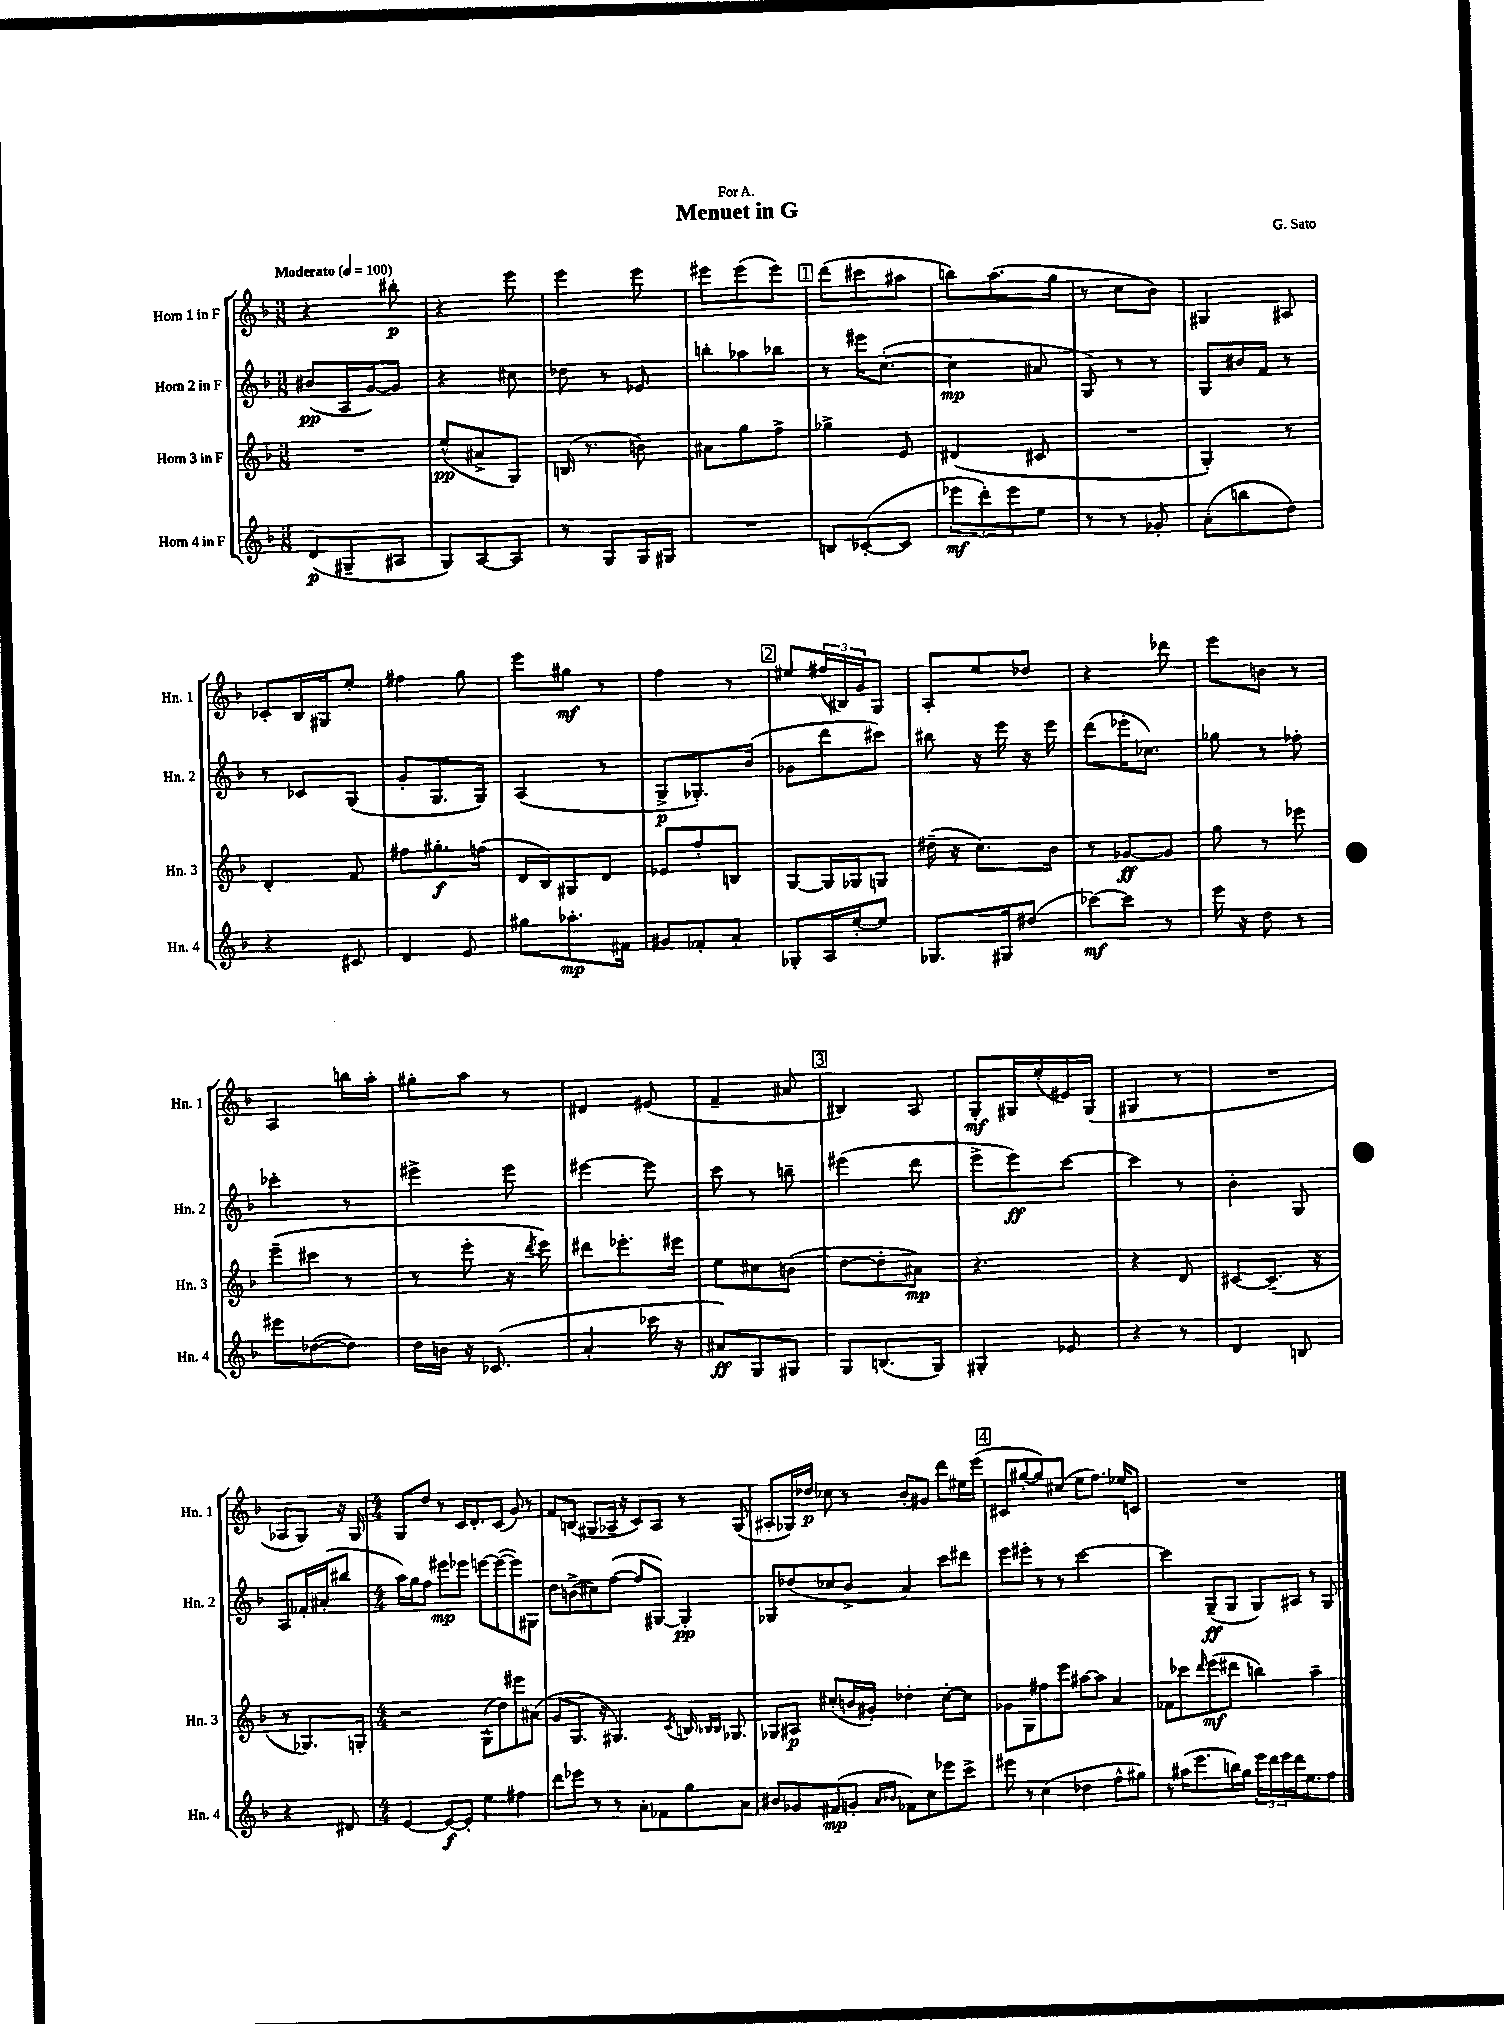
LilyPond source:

\header { title = "Menuet in G" composer = "G. Sato" dedication = "For A." }
<<
\new StaffGroup <<
\new Staff = "s0" \with { instrumentName = "Horn 1 in F" shortInstrumentName = "Hn. 1" } {
    \clef treble \key f \major \numericTimeSignature \time 3/8 \tempo "Moderato" 4 = 100
    r4 bis''8-.\p |
    r4 e'''8 |
    e'''4 e'''8 |
    eis'''8 eis'''8( eis'''8) |
    \mark \markup { \box "1" } d'''8( cis'''8 ais''8 |
    b''8) a''8.( g''16 |
    r8 c''8 bes'8) |
    gis4 ais8 |
    ces'8-. bes16 gis16 e''8-. |
    fis''4 g''8 |
    e'''8 gis''8\mf r8 |
    f''4 r8 |
    \mark \markup { \box "2" } eis''8 \tuplet 3/2 { fis''16( bis16) g'16 } g8 |
    a8-. e''8 des''8 |
    r4 des'''8 |
    e'''8 b'8 r8 |
    a4 b''16 a''16-. |
    gis''8-. a''8 r8 |
    dis'4 eis'8( |
    f'4-- ais'8 |
    \mark \markup { \box "3" } bis4) a8 |
    g8-.\mf gis16 e''16-.( eis'16) gis16( |
    gis4 r8 |
    R4. |
    aes8 g8) r16 g16 |
    \numericTimeSignature \time 4/4 g8 d''8 r8 c'16 d'8.-. c'8( g'8) r8 |
    f'8 b8( gis8 aes16-- r16 c'8) aes8 r8 gis8( |
    ais8-. ges16) des''16\p ces''8 r8 bes'8-. gis'8 d'''8 eis''16 e'''16( |
    \mark \markup { \box "4" } cis'8 gis''8~-. gis''8) cis''8( e''8 f''8.) ees''16 c'8 |
    R1 \bar "|." |
}
\new Staff = "s1" \with { instrumentName = "Horn 2 in F" shortInstrumentName = "Hn. 2" } {
    \clef treble \key f \major \numericTimeSignature \time 3/8
    bis'8\pp( a16 g'16~) g'8 |
    r4 cis''8 |
    des''8 r8 ees'8 |
    b''8-. aes''8 bes''8 |
    \mark \markup { \box "1" } r8 eis'''16 c''8.~-.( |
    c''4\mp ais'8 |
    g8) r8 r8 |
    g8 bis'16 f'16 r8 |
    r8 ces'8 g8( |
    g'8-. g8. g16) |
    a4( r8 |
    g8->\p ges8.-.) bes'16( |
    \mark \markup { \box "2" } ges'8 d'''8 cis'''8) |
    bis''8 r16 e'''16 r16 e'''16 |
    d'''8( ees'''16-. ces''8.) |
    ges''8 r8 fes''8-. |
    ces'''4-. r8 |
    eis'''4-> eis'''8 |
    eis'''4~ eis'''8 |
    c'''8 r8 b''8-- |
    \mark \markup { \box "3" } eis'''4( d'''8 |
    e'''8-> e'''8\ff) c'''8~ |
    c'''4 r8 |
    bes'4-. g8 |
    a8 fes'16-. ais'16-.( bis''8 |
    \numericTimeSignature \time 4/4 a''16) g''16 f''8 eis'''8\mp ees'''8 e'''8~ e'''8~( e'''8) gis8 |
    d''8 b'8->( cis''8) f''8~( f''8 gis8~) gis4-.\pp |
    ges8 des''8( ces''8 bes'8-> a'4) c'''8 dis'''8 |
    \mark \markup { \box "4" } e'''8 eis'''8-. r8 r8 c'''2~ |
    c'''4 g8--\ff( g8 g8) ais8 r8 g8 \bar "|." |
}
\new Staff = "s2" \with { instrumentName = "Horn 3 in F" shortInstrumentName = "Hn. 3" } {
    \clef treble \key f \major \numericTimeSignature \time 3/8
    R4. |
    e''8-^\pp( ais'8-> g8) |
    b16( r8. b'8) |
    ais'8 g''8 f''8-> |
    \mark \markup { \box "1" } ges''4-> e'8 |
    dis'4( cis'8 |
    R4. |
    g4-.) r8 |
    d'4-. f'8 |
    fis''8 gis''8.-.\f f''16( |
    d'16 bes16) gis8 d'8 |
    ees'8 f''8-. b8 |
    \mark \markup { \box "2" } g8~ g16 ges16 g8 |
    dis''16--( r16 c''8.) bes'16 |
    r8 ges'8~\ff ges'8 |
    g''8 r8 ees'''8 |
    e'''8--( cis'''8 r8 |
    r8 e'''8-. r16 \acciaccatura { d'''8 } e'''16) |
    dis'''8 ees'''8.-. eis'''16 |
    e''8 cis''8 b'8( |
    \mark \markup { \box "3" } d''8~ d''8-. ais'8\mp) |
    r4. |
    r4 d'8 |
    cis'8~ cis'8.--( r16 |
    r8 ges8.) g16-. |
    \numericTimeSignature \time 4/4 r2 g8-^( d''8) eis'''8 ais'8( |
    g'8 g8. r16 gis4.) \acciaccatura { c'8 } b16 \grace { bes16 bes16 } ges8. |
    ges8 ais8\p cis''8-.( b'16 gis'16-.) des''4-. cis''8~-. cis''8 |
    \mark \markup { \box "4" } ges'8 g8 fis''8 e'''8 ais''8~ ais''8 a'4 |
    fes'8 ces'''8 \grace { d'''16 } e'''8\mf( dis'''8 b''4) a''4-- \bar "|." |
}
\new Staff = "s3" \with { instrumentName = "Horn 4 in F" shortInstrumentName = "Hn. 4" } {
    \clef treble \key f \major \numericTimeSignature \time 3/8
    d'8\p( gis8-- ais8 |
    g8) a8~ a8 |
    r8 g8 g16 gis16 |
    R4. |
    \mark \markup { \box "1" } b8 ces'8~-.( ces'8 |
    \tuplet 3/2 { ees'''8\mf d'''8-.) ees'''8 } e''8 |
    r8 r8 ges'8-. |
    a'8-.( b''8 d''8) |
    r4 cis'8 |
    d'4 e'8 |
    gis''8 aes''8.-.\mp fis'16 |
    gis'8 fes'8-. a'8-. |
    \mark \markup { \box "2" } ges8-. a16 e''16~-. e''8 |
    ges8. gis16 dis''8( |
    ces'''8~\mf) ces'''8 r8 |
    e'''16 r16 d''8 r8 |
    eis'''8 des''8~( des''8) |
    d''16 b'16 r16 ces'8.( |
    a'4-. ces'''16 r16 |
    ais'8\ff) g8 gis8 |
    \mark \markup { \box "3" } g8 b8.( g16) |
    gis4-. ees'8 |
    r4 r8 |
    d'4 b8 |
    r4 dis'8 |
    \numericTimeSignature \time 4/4 e'4~ e'8~\f e'8-. e''4 fis''4 |
    d'''8 ees'''8 r8 r8 a'8-. fes'8 g''8 a'8 |
    bis'8 ges'8 fis'8\mp( g'8-. \grace { a'16 bes'16 } fes'8) c''8 ees'''8 c'''8-> |
    \mark \markup { \box "4" } eis'''8 r8 c''4( des''4 f''8-^ gis''8) |
    r8 ais''16( e'''8. b''16) g''16 \tuplet 3/2 { e'''16 d'''16 e'''16 } d'''16 e''8. f''8 \bar "|." |
}
>>
>>
\layout { \context { \Score \remove "Bar_number_engraver" } }
